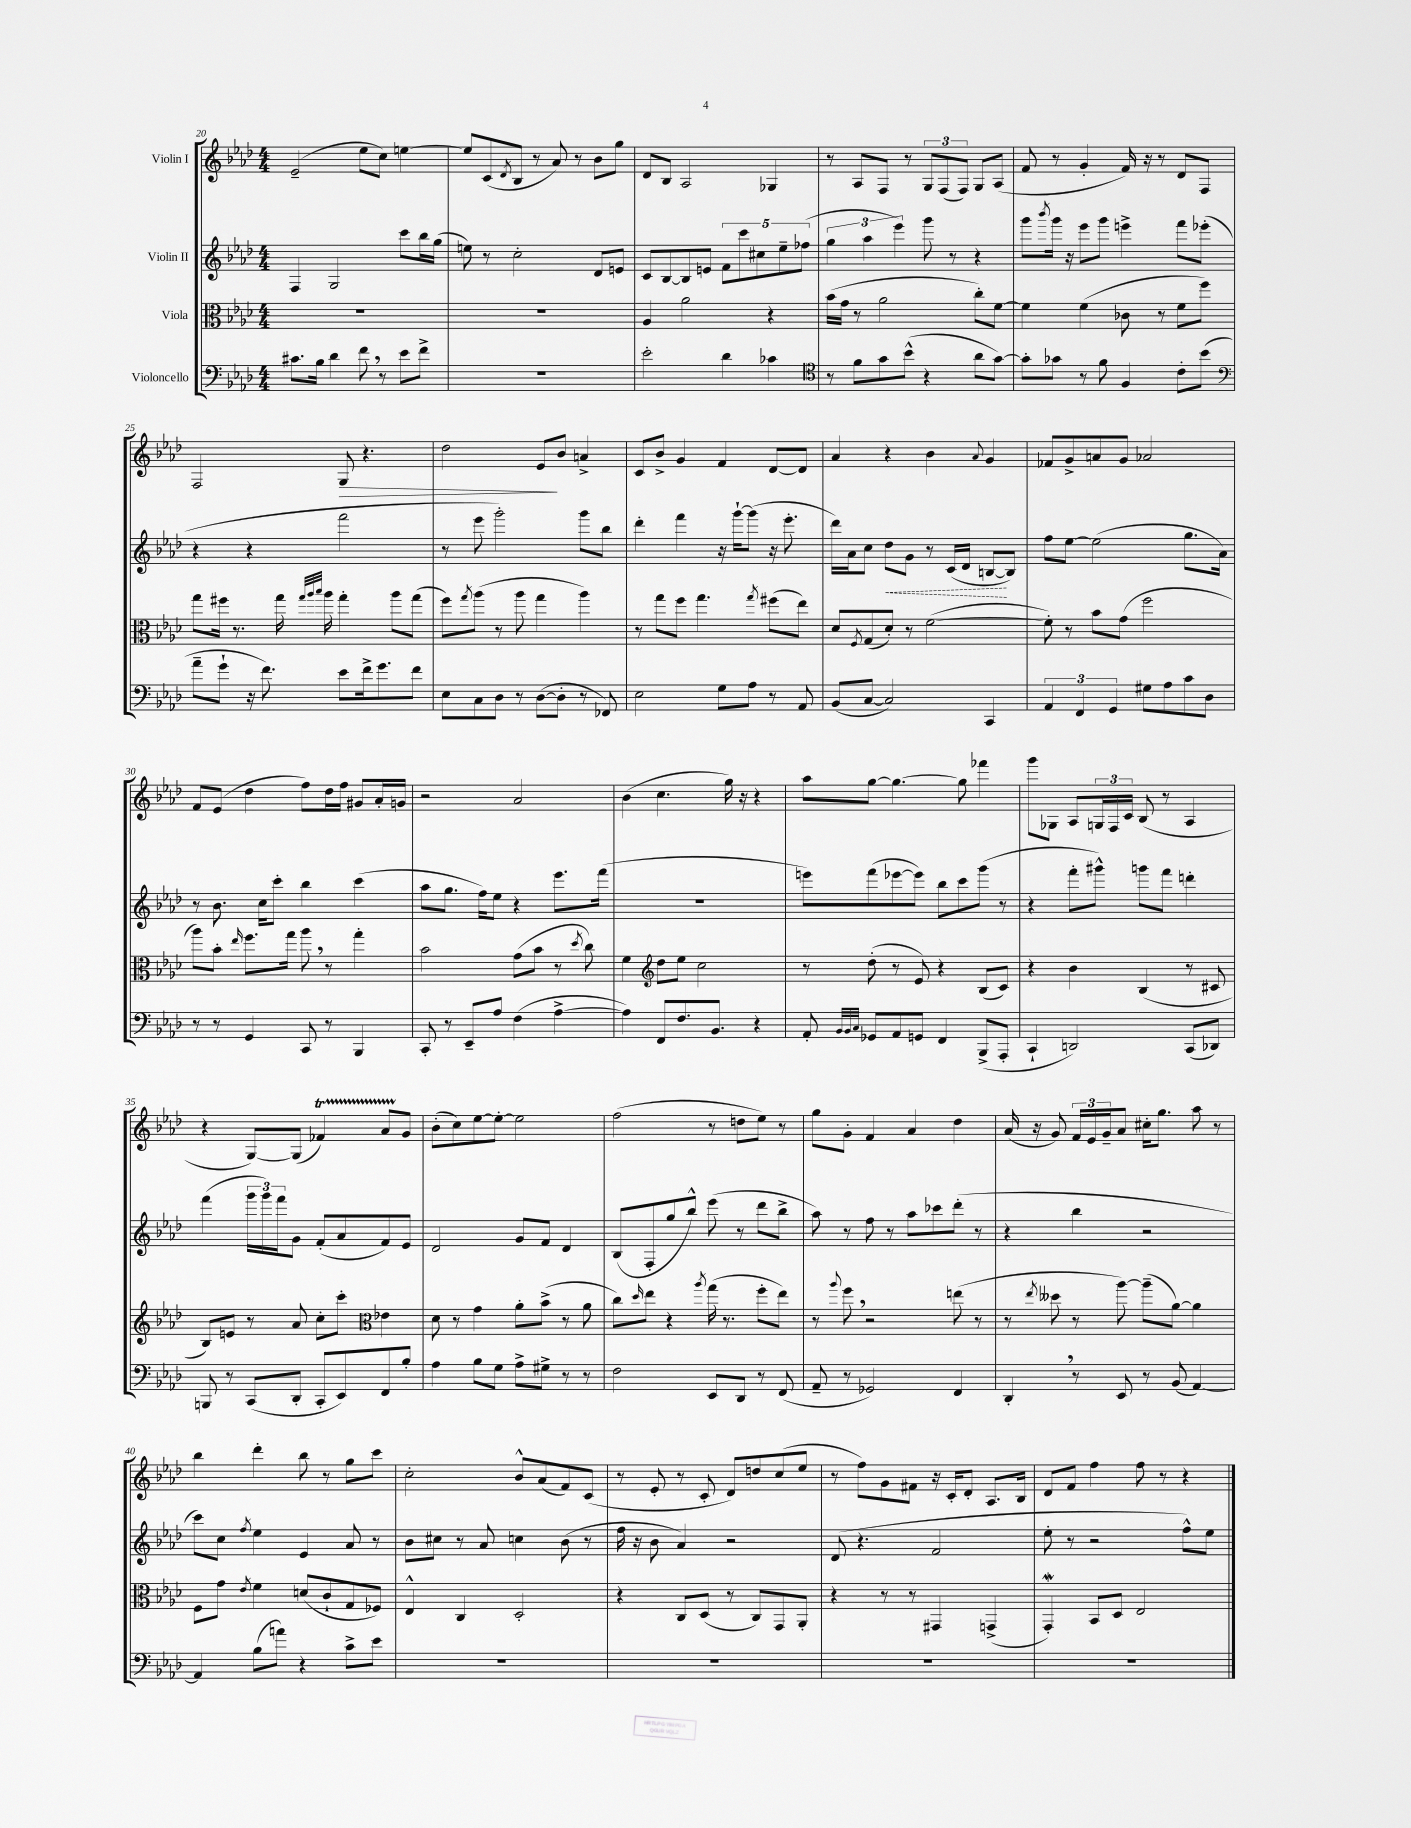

**kern	**kern	**kern	**kern
*staff4	*staff3	*staff2	*staff1
*clefF4	*clefC3	*clefG2	*clefG2
*k[b-e-a-d-]	*k[b-e-a-d-]	*k[b-e-a-d-]	*k[b-e-a-d-]
*M4/4	*M4/4	*M4/4	*M4/4
8.c#\L	1r	4F/	(2e-~/
16B-\Jk	.	.	.
4d-\	.	2G/	.
8f\	.	.	8ee-\L
8r	.	.	8cc\J)
8e-\L	.	8ccc\L	[4ee\
8f^\J	.	16bb-\L	.
.	.	(16gg\JJ	.
=	=	=	=
1r	1r	8ee\)	8ee/]L
.	.	8r	(8c/
.	.	.	8qd-/
.	.	2cc'\	8B-/J
.	.	.	8r
.	.	.	8a-/)
.	.	.	8r
.	.	8d-/L	8b-\L
.	.	8e/J	8gg\J
=	=	=	=
2e-'\	4A-/	8c/L	8d-/L
.	.	[8B-/	8B-/J
.	2a-\	8B-/]	2A-/
.	.	8e/J	.
4d-\	.	10f\L	.
.	.	10ccc\	.
.	.	10cc#\	.
4c-\	4r	.	4G-/
.	.	10ee-~\	.
.	.	(10ff-\J	.
=	=	=	=
*clefC4	*	*	*
8r	(16b-\LL	6gg\	8r
.	16g\JJ	.	.
8f\L	8r	.	8A-/L
.	.	6aa-\	.
8g\	2a-\	.	8F/J
.	.	6eee-\)	.
(8b-^^\J	.	.	8r
4r	.	8ggg\	12G/L
.	.	.	(12F/
.	.	8r	.
.	.	.	12F/J)
8a-\L	8cc'\L)	4r	8G/L
[8g\J)	[8f\J	.	(8A-/J
=	=	=	=
8g'\]L	4f\]	8ggg\L	8f/
.	.	8qbbb-/	.
8g-\J	.	16ggg\Jk	8r
.	.	16r	.
8r	(4f\	8eee-\L	4g'/
8f\	.	8ggg\J	.
4F/	8c-\	4eee^\	16f/)
.	.	.	16r
.	8r	.	8r
8c'\L	8f\L	8fff\L	8d-/L
(8b-\J	8ff\J)	(8eee-'\J	8F/J
=	=	=	=
*clefF4	*	*	*
8a-~\L	8gg\L	4r	2F/
8g`\J	16ff#\Jk	.	.
.	8.r	.	.
16r	.	4r	.
8.f\)	.	.	.
.	16gg\	.	.
.	32qqgg/LLL	.	.
.	32qqaa-/	.	.
.	32qqbb-/JJJ	.	.
.	16aa-\	.	.
8e-\L	4gg'\	2fff\	8G/
16f^\k	.	.	4.r
8.g\	.	.	.
.	8aa-\L	.	.
8f\J	(8gg\J	.	.
=	=	=	=
8E-\L	8ff\L)	8r	2dd-\
.	8qgg/	.	.
8C\	(8aa-\J	8eee-\	.
8D-\J	8r	2ggg'\)	.
8r	8aa-\	.	.
([8D-\L	4gg\	.	8e-/L
8D-'\]J	.	.	8b-/J
8r	4aa-\)	8ggg\L	4a^/
8FF-/)	.	8bb-\J	.
=	=	=	=
2E-\	8r	4ddd-'\	8c/L
.	8gg\L	.	8b-^/J
.	8ff\J	4fff\	4g/
.	4.gg\	.	.
8G\L	.	16r	4f/
.	.	[16ggg`\LK	.
8A-\J	.	(8ggg\]J	.
.	8qgg/	.	.
8r	(8ff#\L	16r	[8d-/L
.	.	8.eee-'\	.
8AA-/	8ee-\J)	.	8d-/]J
=	=	=	=
(8BB-/L	8d-/L	16ddd-\LL)	4a-/
.	.	16a-\J	.
.	8qF/	.	.
[8C/J	(8G/	8cc\J	.
2C/])	8d-'/J)	8dd-\L	4r
.	8r	8g\J	.
.	([2f\	8r	4b-\
.	.	(16c/LL	.
.	.	16d-/JJ	.
.	.	.	8qqa-/
4CC/	.	[8B/L	4g/
.	.	8B/]J)	.
=	=	=	=
6AA-/	8f'\])	8ff\L	8f-/L
.	8r	[8ee-\J	8g^/
6FF/	.	.	.
.	8b-\L	(2ee-\]	8a/
6GG/	.	.	.
.	(8g\J	.	8g/J
8G#\L	2ff\	.	2a-/
8A-\	.	.	.
8c\	.	8.gg\L	.
8D-\J	.	.	.
.	.	16a-\Jk)	.
=	=	=	=
8r	8aa-\L)	8r	8f/L
8r	8b-'\J	8.b-\	(8e-/J
.	16qqee-/	.	.
4GG/	8.ff\L	.	4dd-\
.	.	16cc\LK	.
.	.	8ccc'\J	.
.	16gg\Jk	.	.
8CC/	8aa-\	4bb-\	8ff\L)
8r	8r	.	16dd-\L
.	.	.	16ff\JJ
4BBB-/	4gg'\	(4ccc\	8g#/L
.	.	.	16a-'/L
.	.	.	16g/JJ
=	=	=	=
8CC'/	2b-\	8aa-\L	2r
8r	.	8.gg\J	.
8EE-~/L	.	.	.
.	.	16ff\LK)	.
8A-/J	.	8ee-\J	.
(4F\	(8g\L	4r	2a-/
.	8b-\J	.	.
[4A-^\	8r	8.eee-\L	.
.	8qdd-/	.	.
.	8cc\)	.	.
.	.	(16fff\Jk	.
=	=	=	=
4A-\])	4f\	1r	(4b-\
*	*clefG2	*	*
8FF/L	8dd-\L	.	4.cc\
8.F/	8ee-\J	.	.
.	2cc\	.	.
8.BB-/J	.	.	.
.	.	.	16gg\)
.	.	.	16r
4r	.	.	4r
=	=	=	=
8AA-'/	8r	8eee\L)	8aa-\L
32qqBB-/LLL	.	.	.
32qqBB-/	.	.	.
32qqC/JJJ	.	.	.
8GG-/L	(8dd-'\	(8fff\	[8gg\J
8AA-/	8r	[8eee-\	4.gg\_
8GG/J	8e-/)	8eee-\]J)	.
4FF/	4r	8bb-\L	.
.	.	8ccc\	8gg\]
(8BBB-^/L	(8B-/L	(8ggg\J	4fff-\
8AAA-'/J	8c/J)	8r	.
=	=	=	=
4CC`/	4r	4r	8ggg\L
.	.	.	8G-\J
2DD/)	4b-\	8fff'\L	8A-/L
.	.	8ggg#^^\J)	24G/L
.	.	.	24F/
.	.	.	24c/JJ
.	(4B-/	8ggg\L	(8B-/
.	.	8fff\J	8r
(8CC/L	8r	4ddd'\	4A-/
8DD-/J)	8c#/	.	.
=	=	=	=
8BBB/	8B-/L)	(4fff\	4r
8r	8e/J	.	.
(8CC/L	8r	24ggg\LL	[8G/L)
.	.	24ggg\)	.
.	.	24fff\J	.
8DD-'/J	8a-/	8g\J	(8G/]J
8CC'/L	8cc'\L	(8f'/L	4f-/)
8EE-/)	8ccc'\J	8a-/	.
*	*clefC3	*	*
8FF/	4e-\	8f/)	8a-/L
8B-'/J	.	8e-/J	8g/J
=	=	=	=
4A-\	8d-\	2d-/	(8b-'\L
.	8r	.	8cc\)
8B-\L	4g\	.	[8ee-\
8G\J	.	.	8ee-'\_J
8A-^\L	8a-'\L	8g/L	2ee-\]
8G#^\J	(8b-^\J	8f/J	.
8r	8r	4d-/	.
8r	8a-\	.	.
=	=	=	=
2F\	8cc\L)	(8B-/L	(2ff\
.	16qqdd-/	.	.
.	8ee-\J	8F'/	.
.	4r	8gg/	.
.	.	8bb-^^/J)	.
.	8qaa-/	.	.
8EE-/L	(16gg\	(8eee-\	8r
.	8.r	.	.
8DD-/J	.	8r	8dd\L
8r	8ff'\L	8ddd-\L	8ee-\J)
(8FF/	8ee-\J)	8bb-^\J	8r
=	=	=	=
8AA-~/	8r	8aa-\)	8gg\L
.	8qqaa-/	.	.
8r	8ff\	8r	8g'\J
2GG-/)	2r	8ff\	4f/
.	.	8r	.
.	.	8aa-\L	4a-/
.	.	8ccc-\	.
4FF/	(8ee\	(8ddd-'\J	4dd-\
.	8r	8r	.
=	=	=	=
4DD-'/	8r	4r	(16a-/
.	.	.	16r
.	8qee-/	.	.
.	8dd--\	.	8g/)
8r	8r	4bb-\	24f/LL
.	.	.	24e-/
.	.	.	24g~/J
8EE-/	[8aa-\)	.	8a-/J
8r	(8aa-~\]L	2r	16cc#'\LK
.	.	.	8.gg\J
(8BB-/	[8a-\J)	.	.
[4AA-/)	4a-\]	.	8aa-\
.	.	.	8r
=	=	=	=
4AA-/]	8F\L	8ccc\L)	4bb-\
.	8g\J	8cc\J	.
.	8qe-/	8qff/	.
(8B-\L	4f\	4ee-\	4ddd-'\
8a\J)	.	.	.
4r	(8d/L	4e-/	8bb-\
.	8c`/	.	8r
8c^\L	8G/	8a-/	8gg\L
8e-\J	8F-/J)	8r	8ccc\J
=	=	=	=
1r	4E-^^/	8b-\L	2cc'\
.	.	8cc#\J	.
.	4C/	8r	.
.	.	8a-/	.
.	2D-'/	4cc\	8b-^^/L
.	.	.	(8a-/
.	.	(8b-\	8f/)
.	.	8r	(8c/J
=	=	=	=
1r	4r	16ff\	8r
.	.	16r	.
.	.	8b-\	8e-'/
.	8C/L	4a-/)	8r
.	(8D-/J	.	8c'/
.	8r	2r	8d-/L)
.	8C/L)	.	8dd/
.	8GG/	.	(8cc/
.	8AA-'/J	.	8ee-/J
=	=	=	=
1r	4r	(8d-/	8r
.	.	4.r	8ff\L)
.	8r	.	8g\
.	8r	.	8f#\J
.	4GG#/	2f/	16r
.	.	.	16c'/LK
.	.	.	8d-'/J
.	(4GG^/	.	8.A-/L
.	.	.	16B-/Jk
=	=	=	=
1r	4GG'/)	8ee-'\	8d-/L
.	.	8r	8f/J
.	8BB-/L	2r	4ff\
.	8D-/J	.	.
.	2E-/	.	8ff\
.	.	.	8r
.	.	8ff^^\L)	4r
.	.	8ee-\J	.
==	==	==	==
*-	*-	*-	*-
